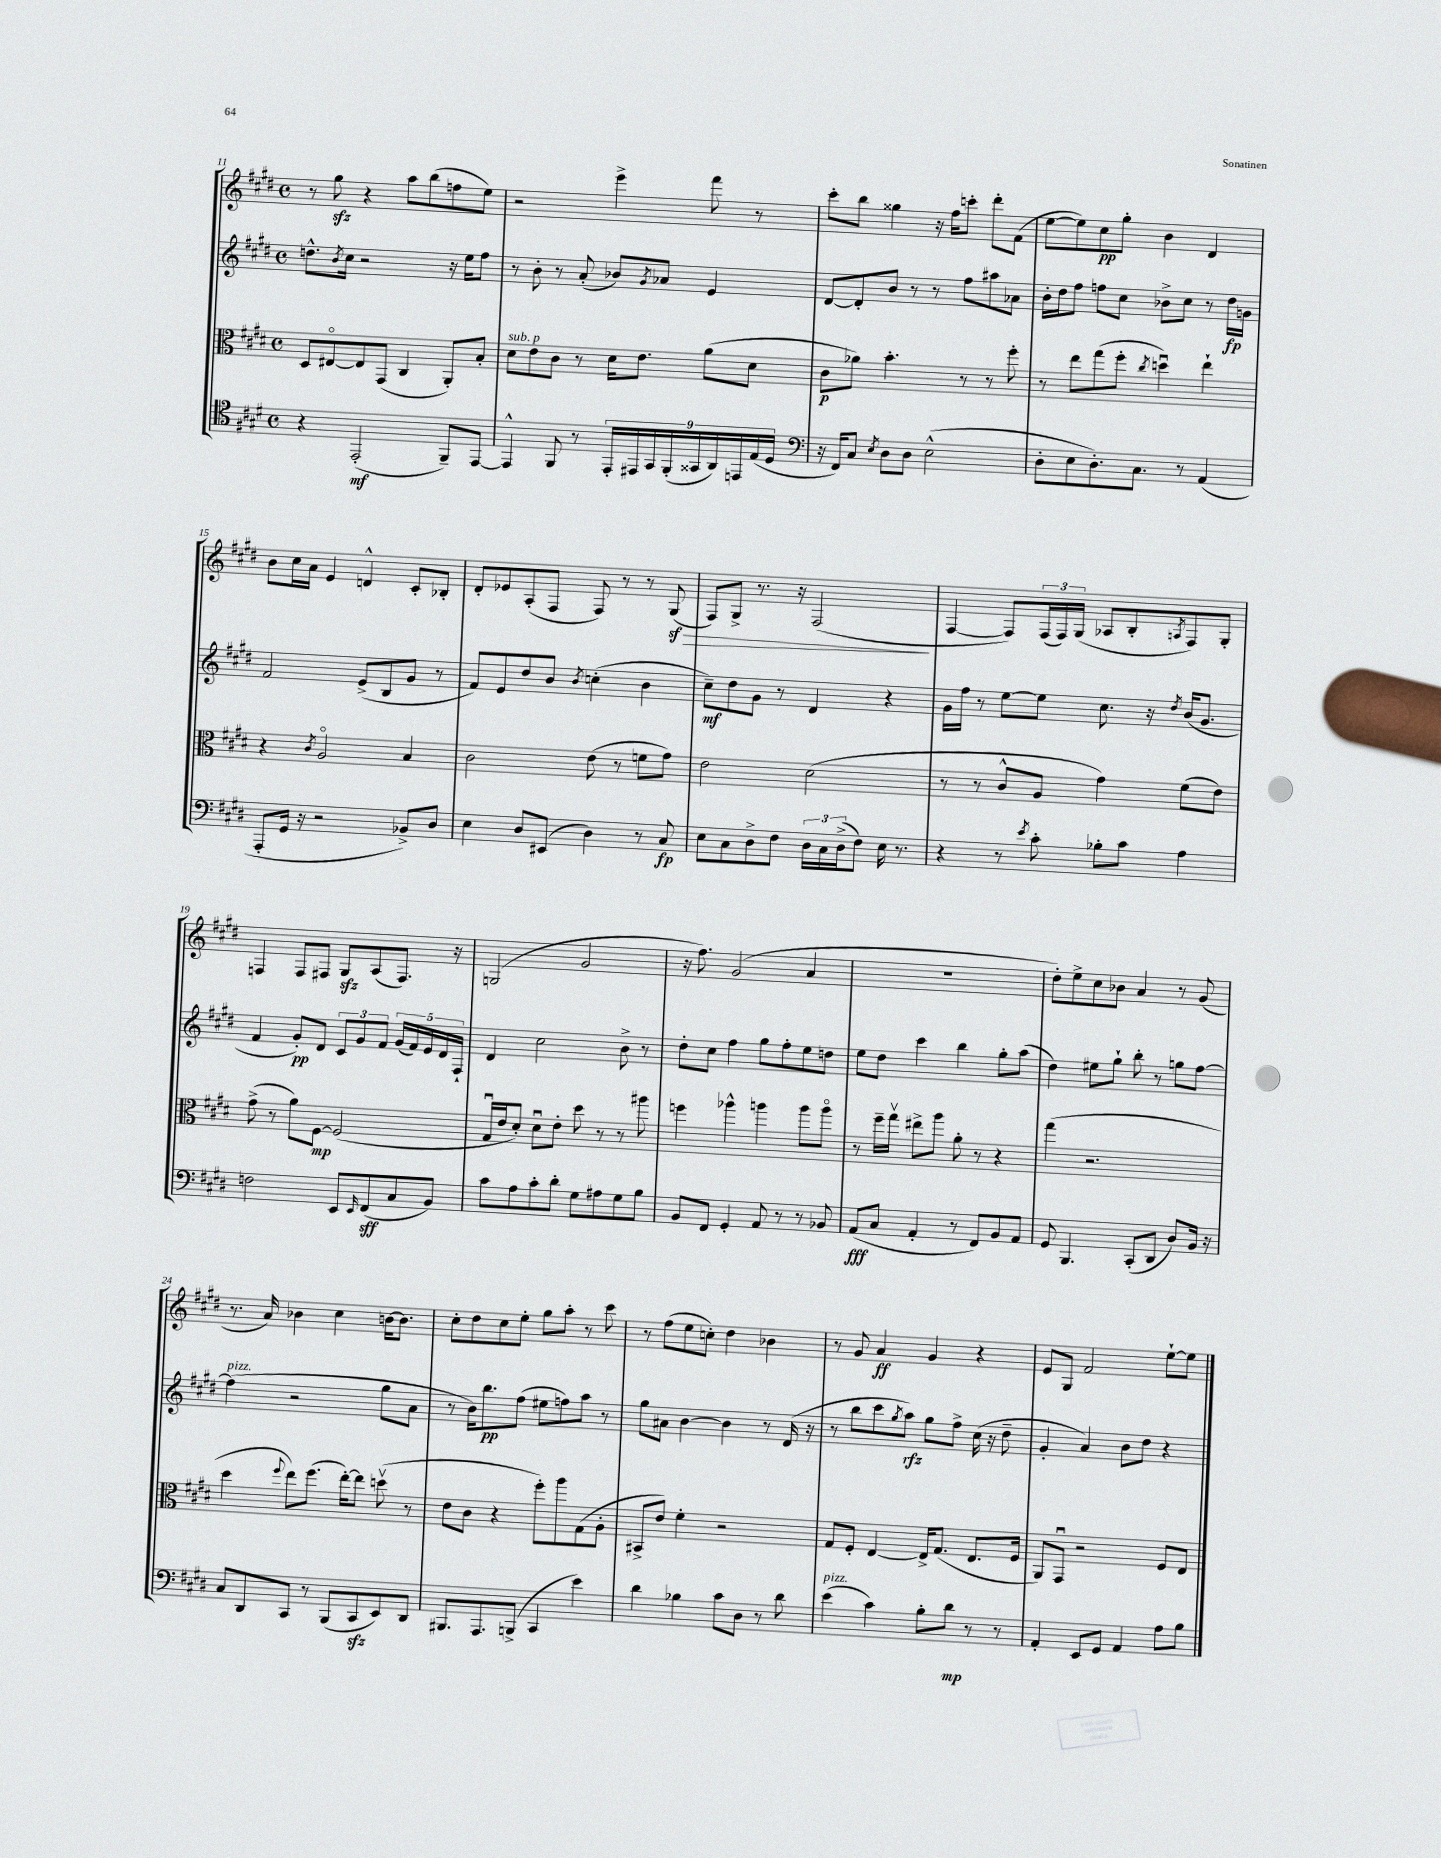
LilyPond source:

<<
\new StaffGroup <<
\new Staff = "s0" {
    \clef treble \key e \major \defaultTimeSignature \time 4/4
    r8 gis''8\sfz r4 a''8 b''8( f''8 e''8) |
    r2 e'''4-> fis'''8 r8 |
    cis'''8-. b''8 gisis''4 r16 fis''16 c'''8-. dis'''8-. fis'8( |
    e''8~ e''8) cis''8\pp gis''8-. b'4 dis'4 |
    b'8 cis''16 a'16 e'4 d'4-^ cis'8-. bes8-. |
    dis'8-. ees'8 a8-.( fis8 fis8) r8 r8 gis8\sf\>( |
    fis8) gis8-> r8. r16 fis2\!( |
    fis4~ fis8) \tuplet 3/2 { fis16( fis16) gis16( } aes8 b8-. \acciaccatura { a8 } fis8) gis8-. |
    f4 f8 fis8 gis8\sfz a8( fis8.) r16 |
    g2( gis'2 |
    r16 fis''8.) gis'2( a'4 |
    R1 |
    dis''8-.) e''8-> cis''8 bes'8 a'4 r8 gis'8( |
    r8. a'16) bes'4 cis''4 b'16~ b'8. |
    cis''8-. dis''8 cis''8 e''8-. gis''8 a''8-. r8 cis'''8 |
    r8 fis''8( e''8 c''8-.) dis''4 bes'4 |
    r8 gis'8 a'4\ff gis'4 r4 |
    e'8 gis8 fis'2 e''8~-! e''8 \bar "|." |
}
\new Staff = "s1" {
    \clef treble \key e \major \defaultTimeSignature \time 4/4
    d''8.-^ \acciaccatura { b'8 } cis''16 r2 r16 e''16 fis''8 |
    r8 b'8-. r8 a'8-.( bes'8) \acciaccatura { gis'8 } aes'8 e'4 |
    dis'8~ dis'8-. b'8 r8 r8 fis''8 ais''8 aes'8 |
    b'16-. dis''16 fis''8 f''8 cis''8 bes'8-> cis''8 r8 dis''16\fp g'16 |
    fis'2 e'8->( b8 gis'8 r8 |
    fis'8) e'8 dis''8 b'8 \acciaccatura { b'8 } c''4-.( b'4 |
    cis''8--\mf) dis''8 gis'8 r8 dis'4 r4 |
    gis'16 fis''16 r8 e''8~ e''8 cis''8. r16 \acciaccatura { dis''8 } b'16( gis'8. |
    fis'4 gis'8-.\pp) dis'8 \tuplet 3/2 { cis'8 gis'8 fis'8 } \tuplet 5/4 { gis'16( fis'16) e'16 dis'16 fis16-! } |
    dis'4 cis''2 b'8-> r8 |
    dis''8-. cis''8 fis''4 gis''8 fis''8-. e''8 d''8 |
    e''8 dis''8 cis'''4 b''4 gis''8-. a''8( |
    dis''4) eis''8 gis''8-! b''8-. r8 g''8 fis''8~ |
    fis''4^\markup { \italic "pizz." }( r2 gis''8 a'8 |
    r8 b'16) b''8.\pp fis''8( eis''8 f''8) a''8 r8 |
    gis''8 ais'8 b'4~ b'4 r8 dis'16( r16 |
    r8 b''8 cis'''8 \acciaccatura { gis''8 } a''8\rfz) gis''8 fis''8-> cis''16( r16 dis''8-- |
    gis'4-. a'4) b'8 dis''8 r4 \bar "|." |
}
\new Staff = "s2" {
    \clef alto \key e \major \defaultTimeSignature \time 4/4
    dis8 eis8~\flageolet eis8 gis,8( cis4 a,8-.) b8-. |
    dis'8^\markup { \italic "sub. p" } e'8 cis'8 r8 dis'16 e'8. a'8( dis'8 |
    cis'8\p aes'8) b'4.-. r8 r8 fis''8-. |
    r8 e''8 gis''8( fis''8-. \acciaccatura { cis''8 } d''4\downbow) e''4-! |
    r4 \acciaccatura { cis'8 } a2\flageolet b4 |
    cis'2 e'8( r8 f'8 gis'8) |
    e'2 dis'2( |
    r8 r8 cis'8-^ a8 gis'4) fis'8( e'8) |
    gis'8->( r8 a'8) fis8~\mp fis2( |
    gis16\downbow e'16 dis'8-.) dis'8\downbow e'8-. dis''8 r8 r8 ais''8 |
    f''4 aes''4-^ a''4 a''8 a''8\flageolet |
    r8 fis''16-- gis''16\upbow eis''8-> a''8 a'8-. r8 r4 |
    gis''4( r2. |
    dis''4 \appoggiatura { fis''8 } e''8) fis''8.( e''16~-.) e''8 d''8\upbow( r8 |
    e'8 cis'8 r4 fis''8-.) a''8 gis8( a8-. |
    bis,8-> e'8) fis'4-. r2 |
    gis8 fis8-. e4~ e16-> gis8.( e8. fis16 |
    a,8) gis,8\downbow r2 fis8 e8 \bar "|." |
}
\new Staff = "s3" {
    \clef tenor \key e \major \defaultTimeSignature \time 4/4
    r4 e,2-.\mf( fis,8--) e,8~ |
    e,4-^ fis,8 r8 \tuplet 9/8 { e,16-. eis,16 gis,16 fis,16-.( gisis,16 a,16) e,16 e16( dis16 } |
    \clef bass r16 fis,16) cis8 \acciaccatura { e8 } dis8 dis8 e2-^( |
    dis8-. e8 dis8.-.) cis8. r8 a,4( |
    a,,8-. gis,16 r16 r2 bes,8->) dis8 |
    e4 dis8 eis,8( dis4) r8 cis8\fp |
    e8 cis8 dis8-> fis8 \tuplet 3/2 { dis16 cis16 dis16->( } fis8) e16 r8. |
    r4 r8 \acciaccatura { e'8 } cis'8-. bes8-. cis'8 a4 |
    f2 e,8 \grace { e,16 } fis,8\sff( cis8 b,8) |
    cis'8 a8 cis'8-. dis'8-. gis8 ais8 gis8 b8 |
    b,8 fis,8 gis,4-. a,8 r8 r8 bes,8 |
    a,8\fff( cis8 a,4-. r8 fis,8) b,8 a,8 |
    gis,8 b,,4. cis,8-.( dis,8 dis8) b,16 r16 |
    cis8 dis,8 cis,8 r8 b,,8( cis,8\sfz e,8) dis,8 |
    bis,,8. a,,8. b,,8->( cis,4 e'4) |
    dis'4 bes4 cis'8 dis8 r8 dis'8 |
    e'4^\markup { \italic "pizz." }( cis'4) b8-. dis'8\mp r8 r8 |
    a,4-. e,8 gis,8 a,4 a8 b8 \bar "|." |
}
>>
>>
\layout { \context { \Score currentBarNumber = #11 } }
